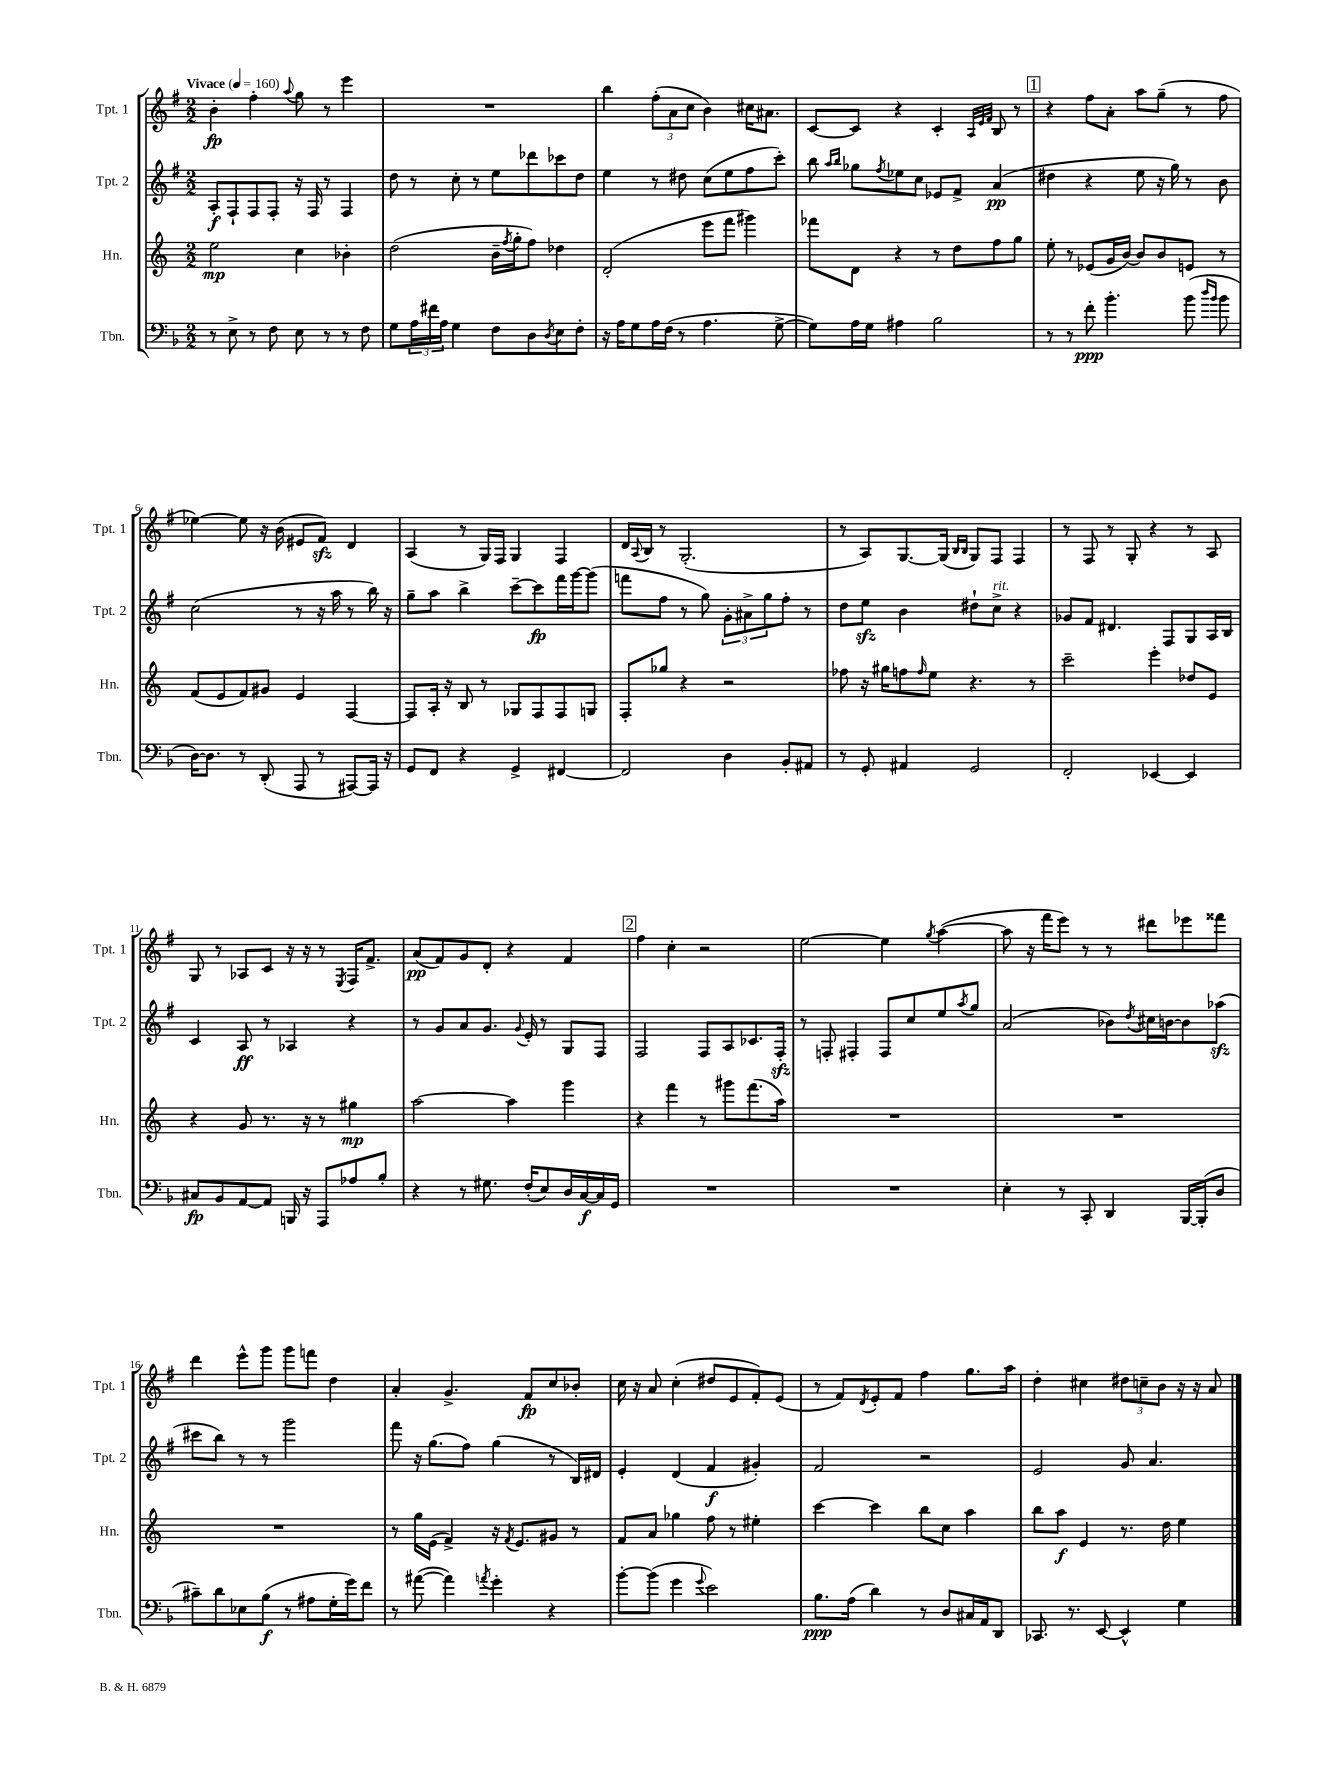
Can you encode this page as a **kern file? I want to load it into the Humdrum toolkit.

**kern	**kern	**kern	**kern
*staff4	*staff3	*staff2	*staff1
*clefF4	*clefG2	*clefG2	*clefG2
*k[b-]	*k[]	*k[f#]	*k[f#]
*M2/2	*M2/2	*M2/2	*M2/2
*MM160	*MM160	*MM160	*MM160
8r	2ee	8A'	4b'
8E^	.	8F#`	.
8r	.	8F#	4ff#'
8F	.	8F#'	.
.	.	.	8qqaa
8E	4cc	16r	8gg
.	.	16F#	.
8r	.	8r	8r
8r	4b-'	4F#	4eee
8F	.	.	.
=	=	=	=
8G	(2dd	8dd	1r
24A	.	8r	.
24f#	.	.	.
24A	.	.	.
4G	.	8cc'	.
.	.	8r	.
8F	16b~	8ee	.
.	8qff	.	.
.	16gg'	.	.
8D	8ff)	8ddd-	.
8qD	.	.	.
8E	4dd-	8ccc-	.
8F'	.	8dd	.
=	=	=	=
16r	(2d'	4ee	4bb
16A	.	.	.
8G	.	.	.
16A	.	8r	(12ff#'
(16F	.	.	.
.	.	.	12a
8r	.	8dd#	.
.	.	.	12cc
4.A	8eee	(8cc	4b)
.	8fff	8ee	.
.	4ggg#)	8ff#	16cc#
.	.	.	8.a#
[8G^	.	8ccc')	.
=	=	=	=
8G])	8fff-	8bb	[8c
.	.	16qqaa	.
.	.	16qqbb	.
16A	8d	8gg-	8c]
16G	.	.	.
.	.	8qff#	.
4A#	4r	8ee-	4r
.	.	8cc	.
2B-	8r	8e-	4c'
.	8dd	8f#^	.
.	.	.	32qqA
.	.	.	32qqe
.	.	.	32qqf#
.	8ff	(4a	8B
.	8gg	.	8r
=	=	=	=
8r	8ee'	4dd#	4r
8r	8r	.	.
8f'	(8e-	4r	8ff#
4.b-'	16g	.	8a'
.	[16b)	.	.
.	8b]	8ee	8aa
.	8b	16r	(8gg~
.	.	16gg)	.
(8b-	8e	8r	8r
16qqdd	.	.	.
16qqb-	.	.	.
8b-	8r	8b	8ff#
=	=	=	=
[16D)	(8f	(2cc	[4ee-)
8.D]	.	.	.
.	8e	.	.
8r	8f)	.	8ee-]
(8DD'	8g#	.	16r
.	.	.	(16b
8AAA	4e	8r	8e#
8r	.	16r	8f#)
.	.	16aa	.
[8AAA#)	[4F	8r	4d
16AAA#]	.	16bb)	.
16r	.	16r	.
=	=	=	=
8GG	8F]	8gg~	(4A
8FF	16A'	8aa	.
.	16r	.	.
4r	8B	4bb^	8r
.	8r	.	16G)
.	.	.	16F#
4GG^	8G-	[8ccc~	4G
.	8F	8ccc]	.
[4FF#	8F	16fff#	4F#
.	.	[16ggg	.
.	8G	(8ggg]	.
=	=	=	=
2FF#]	8F'	8fff	16d
.	.	.	8qqA
.	.	.	16B
.	8gg-	8ff#	8r
.	4r	8r	(2.G'
.	.	8gg)	.
4D	2r	12g'	.
.	.	12a#^	.
.	.	12gg	.
8BB-'	.	8ff#'	.
8AA#	.	8r	.
=	=	=	=
8r	8ff-	8dd	8r
8GG'	16r	8ee	8A)
.	16gg#	.	.
4AA#	8ff	4b	[8.G
.	16qqff	.	.
.	8ee	.	.
.	.	.	(16G]
.	.	.	16qqB
.	.	.	16qqB
2GG	4.r	8dd#`	8G)
.	.	8cc^	8F#
.	.	4r	4F#
.	8r	.	.
=	=	=	=
2FF'	2ccc~	8g-	8r
.	.	8f#	8F#
.	.	4.d#	8r
.	.	.	8G'
[4EE-	4eee'	.	4r
.	.	8F#	.
4EE-]	8dd-	8G	8r
.	8e	16A	8A
.	.	16B	.
=	=	=	=
8C#	4r	4c	8G
8BB-	.	.	8r
[8AA	8g	8A	8A-
8AA]	8.r	8r	8c
16BBB	.	4A-	16r
16r	16r	.	16r
8AAA	8r	.	8r
.	.	.	8qE
8A-	4gg#	4r	16F#
.	.	.	8.f#^
8B-'	.	.	.
=	=	=	=
4r	[2aa	8r	(8a
.	.	8g	8f#)
8r	.	8a	8g
8.G#	.	8.g	8d'
.	4aa]	.	4r
.	.	8qqg	.
(16F'	.	16e'	.
8E)	.	8r	.
16D	4ggg	8G	4f#
[16C	.	.	.
16C]	.	8F#	.
16GG	.	.	.
=	=	=	=
1r	4r	2F#	4ff#
.	4fff	.	4cc'
.	8r	8F#	2r
.	8ggg#	8A	.
.	(8.fff	8.c-	.
.	16aa)	16F#'	.
=	=	=	=
1r	1r	8r	[2ee
.	.	8F'	.
.	.	4F#'	.
.	.	8F#	4ee]
.	.	8cc	.
.	.	.	8qgg
.	.	8ee	([4aa
.	.	8qaa	.
.	.	8gg	.
=	=	=	=
4E'	1r	(2a	8aa]
.	.	.	16r
.	.	.	16fff#
8r	.	.	8eee)
8CC'	.	.	8r
4DD	.	8b-)	8r
.	.	8qdd	.
.	.	16cc#	8ddd#
.	.	[16b	.
[16BBB-	.	8b]	8eee-
(16BBB-']	.	.	.
8D	.	(8aa-	8fff##
=	=	=	=
8c#~)	1r	8ccc#	4ddd
8d	.	8bb)	.
8E-	.	8r	8eee^^
(8B-	.	8r	8ggg
8r	.	2ggg	8ggg
8A#	.	.	8fff
16G'	.	.	4dd
16g)	.	.	.
8f	.	.	.
=	=	=	=
8r	8r	8fff#	4a'
([8a#	16gg	16r	.
.	(16e	(8.gg	.
4a#])	4f^)	.	4.g^
.	.	8ff#)	.
8qa	.	.	.
4g'	16r	(4gg	.
.	8qf	.	.
.	8.e	.	.
.	.	.	8f#
4r	8g#	8r	8cc
.	8r	16B)	8b-'
.	.	16d#	.
=	=	=	=
[8b-'	8f	4e'	16cc
.	.	.	16r
(8b-]	8a	.	8a
4g	4gg-	(4d	(4cc'
8qqg	.	.	.
2e)	8ff	4f#	8dd#
.	8r	.	8e
.	4ee#'	4g#')	8f#')
.	.	.	(8e
=	=	=	=
8.B-	[4ccc	2f#	8r
.	.	.	8f#)
(16A	.	.	.
.	.	.	8qd
4d)	4ccc]	.	8e'
.	.	.	8f#
8r	8bb	2r	4ff#
8D	8cc	.	.
16C#	4aa	.	8.gg
16AA	.	.	.
8DD	.	.	.
.	.	.	16aa
=	=	=	=
8.CC-	8bb	2e	4dd'
.	8aa	.	.
8.r	.	.	.
.	4e	.	4cc#
[8EE	.	.	.
4EE^^]	8.r	8g	12dd#
.	.	.	12cc~
.	.	4.a	.
.	.	.	12b
.	16dd	.	.
4G	4ee	.	16r
.	.	.	16r
.	.	.	8a
==	==	==	==
*-	*-	*-	*-
